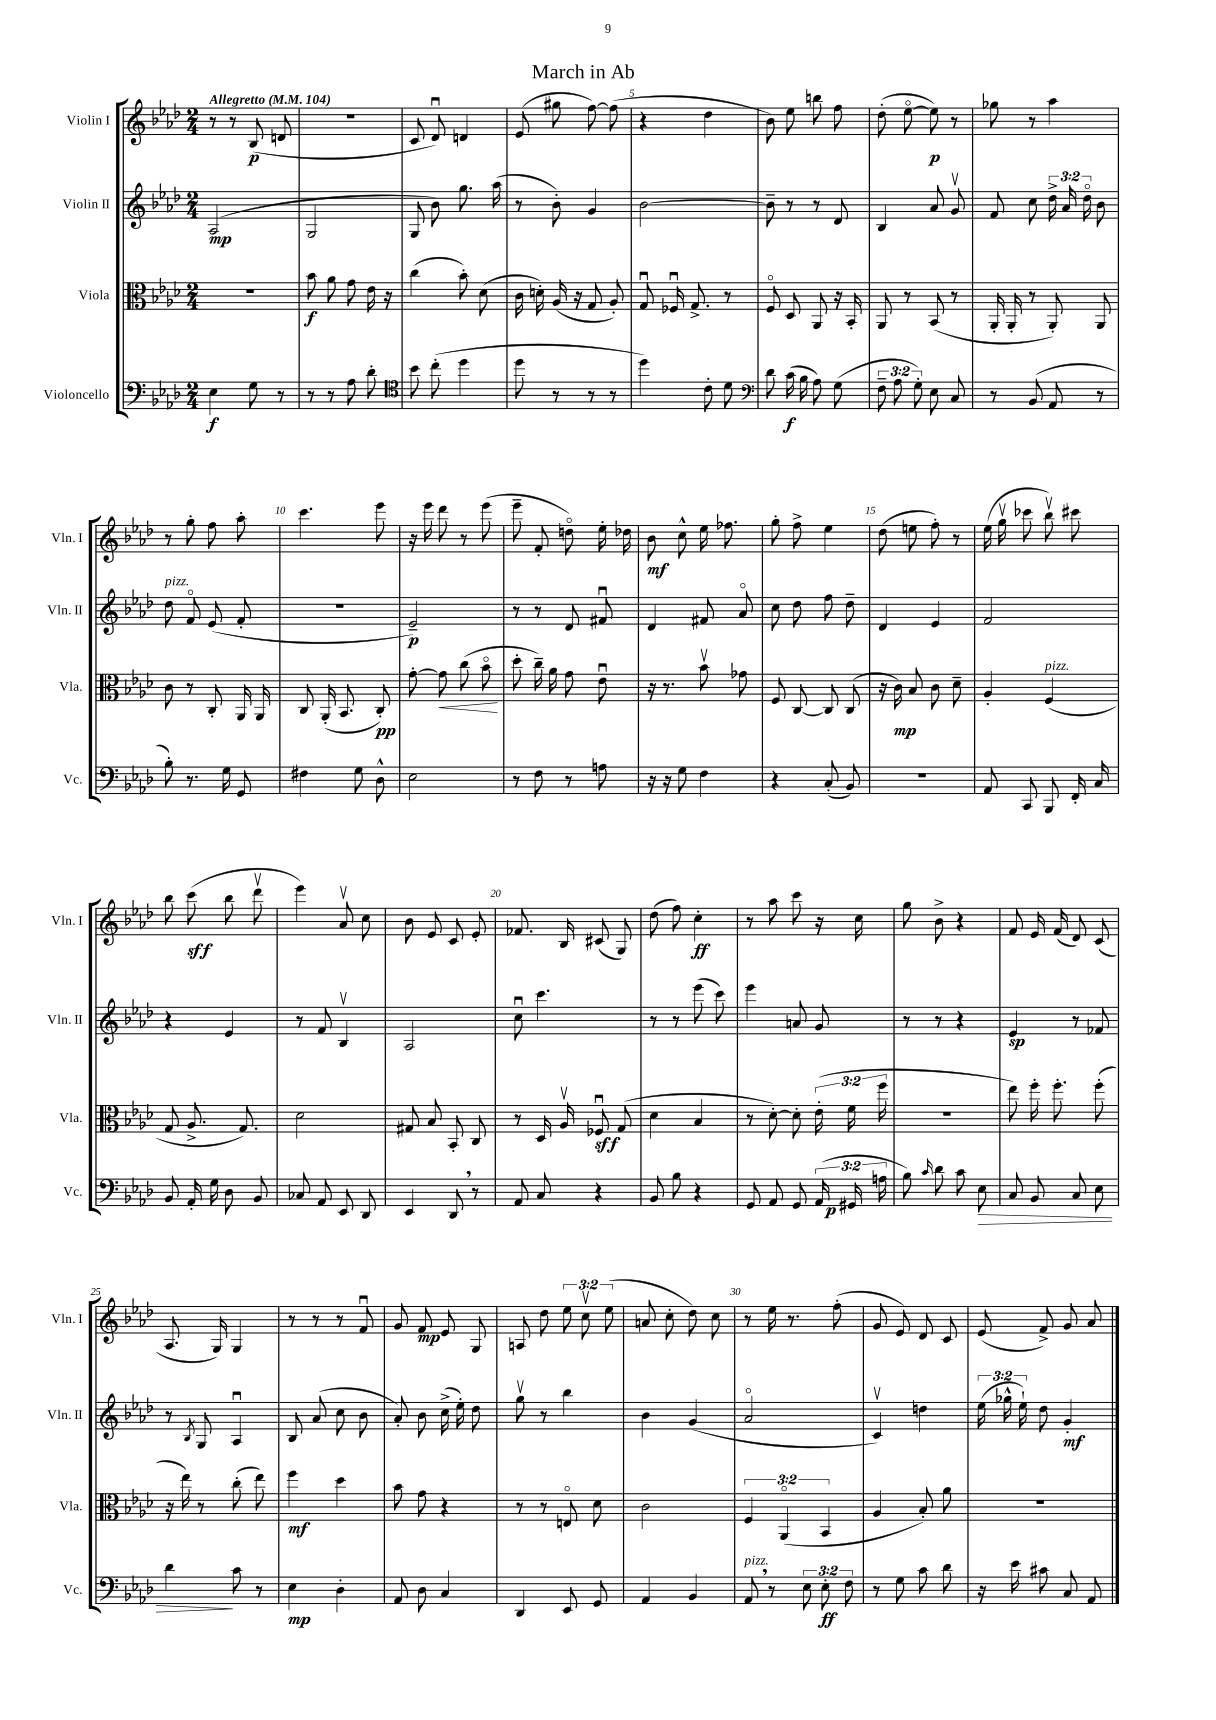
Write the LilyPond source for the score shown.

\header { title = "March in Ab" }
<<
\new StaffGroup <<
\new Staff = "s0" \with { instrumentName = "Violin I" shortInstrumentName = "Vln. I" } {
    \clef treble \key aes \major \numericTimeSignature \time 2/4 \override Staff.TupletNumber.text = #tuplet-number::calc-fraction-text \tempo "Allegretto" 4 = 104
    \autoBeamOff r8 r8 bes8\p( d'8 |
    r2 |
    c'8 des'8\downbow) d'4 |
    ees'8( gis''8 f''8~) f''8( |
    r4 des''4 |
    bes'8) ees''8 b''8 f''8 |
    des''8-.( ees''8~\flageolet ees''8\p) r8 |
    ges''8 r8 aes''4 |
    r8 g''8-. f''8 aes''8-. |
    c'''4. ees'''8 |
    r16 ees'''16 des'''8 r8 ees'''8( |
    ees'''8-- f'8-. d''8\flageolet) ees''16-. des''16 |
    bes'8\mf c''8-^ ees''16 fes''8. |
    g''8-. f''8-> ees''4 |
    des''8( e''8 f''8-.) r8 |
    ees''16( g''16\upbow ces'''8 bes''8\upbow) cis'''8 |
    bes''8 c'''8\sff( bes''8 des'''8\upbow |
    ees'''4) aes'8\upbow c''8 |
    bes'8 ees'8 c'8 ees'8-. |
    fes'8. bes16 cis'8( g8) |
    des''8( f''8) c''4-.\ff |
    r8 aes''8 c'''8 r16 c''16 |
    g''8 bes'8-> r4 |
    f'8 ees'16 f'16( des'8) c'8( |
    aes8. g16) g4 |
    r8 r8 r8 f'8\downbow |
    g'8 f'8\mp ees'8 g8 |
    a8 des''8 \tuplet 3/2 { ees''8 c''8\upbow ees''8( } |
    a'8 c''8-. des''8) c''8 |
    r8 ees''16 r8. f''8-.( |
    g'8 ees'8) des'8 c'8 |
    ees'8( f'8->) g'8 aes'8 \bar "|." |
}
\new Staff = "s1" \with { instrumentName = "Violin II" shortInstrumentName = "Vln. II" } {
    \clef treble \key aes \major \numericTimeSignature \time 2/4 \override Staff.TupletNumber.text = #tuplet-number::calc-fraction-text
    \autoBeamOff aes2\mp( |
    g2 |
    g8 bes'8) g''8. aes''16( |
    r8 bes'8-.) g'4 |
    bes'2~ |
    bes'8-- r8 r8 des'8 |
    bes4 aes'8 g'8\upbow |
    f'8 c''8 \tuplet 3/2 { des''16-> aes'16 des''16\flageolet } bes'8 |
    des''8^\markup { \italic "pizz." } f'8\flageolet ees'8( f'8-. |
    R2 |
    ees'2--\p) |
    r8 r8 des'8 fis'8\downbow |
    des'4 fis'8 aes'8\flageolet |
    c''8 des''8 f''8 des''8-- |
    des'4 ees'4 |
    f'2 |
    r4 ees'4 |
    r8 f'8 bes4\upbow |
    aes2 |
    c''8\downbow c'''4. |
    r8 r8 ees'''8( c'''8) |
    ees'''4 a'8 g'8 |
    r8 r8 r4 |
    ees'4\sp r8 fes'8 |
    r8 \acciaccatura { bes8 } g8 aes4\downbow |
    bes8 aes'8( c''8 bes'8 |
    aes'8-.) bes'8 c''16->( ees''16-.) des''8 |
    g''8\upbow r8 bes''4 |
    bes'4 g'4( |
    aes'2\flageolet |
    c'4\upbow) d''4 |
    \tuplet 3/2 { ees''16( ges''16-^ ees''16-!) } des''8 g'4-.\mf \bar "|." |
}
\new Staff = "s2" \with { instrumentName = "Viola" shortInstrumentName = "Vla." } {
    \clef alto \key aes \major \numericTimeSignature \time 2/4 \override Staff.TupletNumber.text = #tuplet-number::calc-fraction-text
    \autoBeamOff r2 |
    bes'8\f aes'8 g'8 ees'16 r16 |
    c''4( bes'8-.) des'8( |
    c'16 d'16-.) aes16( r16 g8 aes8-.) |
    g8\downbow fes16\downbow g8.-> r8 |
    f8\flageolet des8 aes,8 r16 bes,16-. |
    aes,8 r8 bes,8( r8 |
    aes,16-. aes,16-. r8 aes,8-.) aes,8 |
    c'8 r8 c8-. aes,16 aes,16 |
    c8 aes,16-.( bes,8. c8-.\pp) |
    g'8~-. g'8\< c''8( bes'8\flageolet\! |
    des''8-. c''16--) aes'16 g'8 ees'8\downbow |
    r16 r8. bes'8\upbow ges'8 |
    f8 c8~ c8 c8( |
    r16 c'16\mp) bes8 c'8 des'8-- |
    aes4-. f4^\markup { \italic "pizz." }( |
    g8 aes8.-> g8.) |
    des'2 |
    gis8 bes8 bes,8-. c8 |
    r8 des16 aes16\upbow fes8\downbow\sff g8( |
    des'4 bes4 |
    r8 des'8~-.) des'8-. \tuplet 3/2 { ees'16-.( f'16 f''16 } |
    r2 |
    ees''8) f''16-. f''8.-. f''8-.( |
    r16 ees''16) r8 c''8-.( ees''8) |
    f''4\mf des''4 |
    bes'8 g'8 r4 |
    r8 r8 e8\flageolet des'8 |
    c'2 |
    \tuplet 3/2 { f4 aes,4\flageolet( bes,4 } |
    aes4 bes8-.) aes'8 |
    R2 \bar "|." |
}
\new Staff = "s3" \with { instrumentName = "Violoncello" shortInstrumentName = "Vc." } {
    \clef bass \key aes \major \numericTimeSignature \time 2/4 \override Staff.TupletNumber.text = #tuplet-number::calc-fraction-text
    \autoBeamOff ees4\f g8 r8 |
    r8 r8 aes8 des'8-. |
    \clef tenor bes'8 c''8-.( des''4 |
    des''8 r8 r8 r8 |
    des''4) c'8-. des'8 |
    \clef bass des'8 c'16\f( bes16 aes8) g8( |
    \tuplet 3/2 { f8-- aes8 g8-.) } ees8 c8 |
    r8 bes,8( aes,8 r8 |
    bes8-.) r8. g16 g,8 |
    fis4 g8 des8-^ |
    ees2 |
    r8 f8 r8 a8 |
    r16 r16 g8 f4 |
    r4 c8-.( bes,8) |
    r2 |
    aes,8 c,8 bes,,8 f,16-. c16 |
    bes,8 aes,16-. g16 des8 bes,8 |
    ces8 aes,8 ees,8 des,8 |
    ees,4 des,8 \breathe r8 |
    aes,8 c8 r4 |
    bes,8 bes8 r4 |
    g,8 aes,8 g,8 \tuplet 3/2 { aes,16( gis,16\p a16 } |
    bes8) \grace { c'16 } des'8 c'8 ees8\> |
    c8 bes,8 c8 ees8 |
    des'4\! c'8 r8 |
    ees4\mp des4-. |
    aes,8 des8 c4 |
    des,4 ees,8 g,8 |
    aes,4 bes,4 |
    aes,8^\markup { \italic "pizz." } \breathe r8 \tuplet 3/2 { ees8 ees8-.\ff f8 } |
    r8 g8 c'8 des'8 |
    r16 ees'16 cis'8 c8 aes,8 \bar "|." |
}
>>
>>
\layout { \context { \Score \override BarNumber.break-visibility = ##(#f #t #t) barNumberVisibility = #(every-nth-bar-number-visible 5) } }
